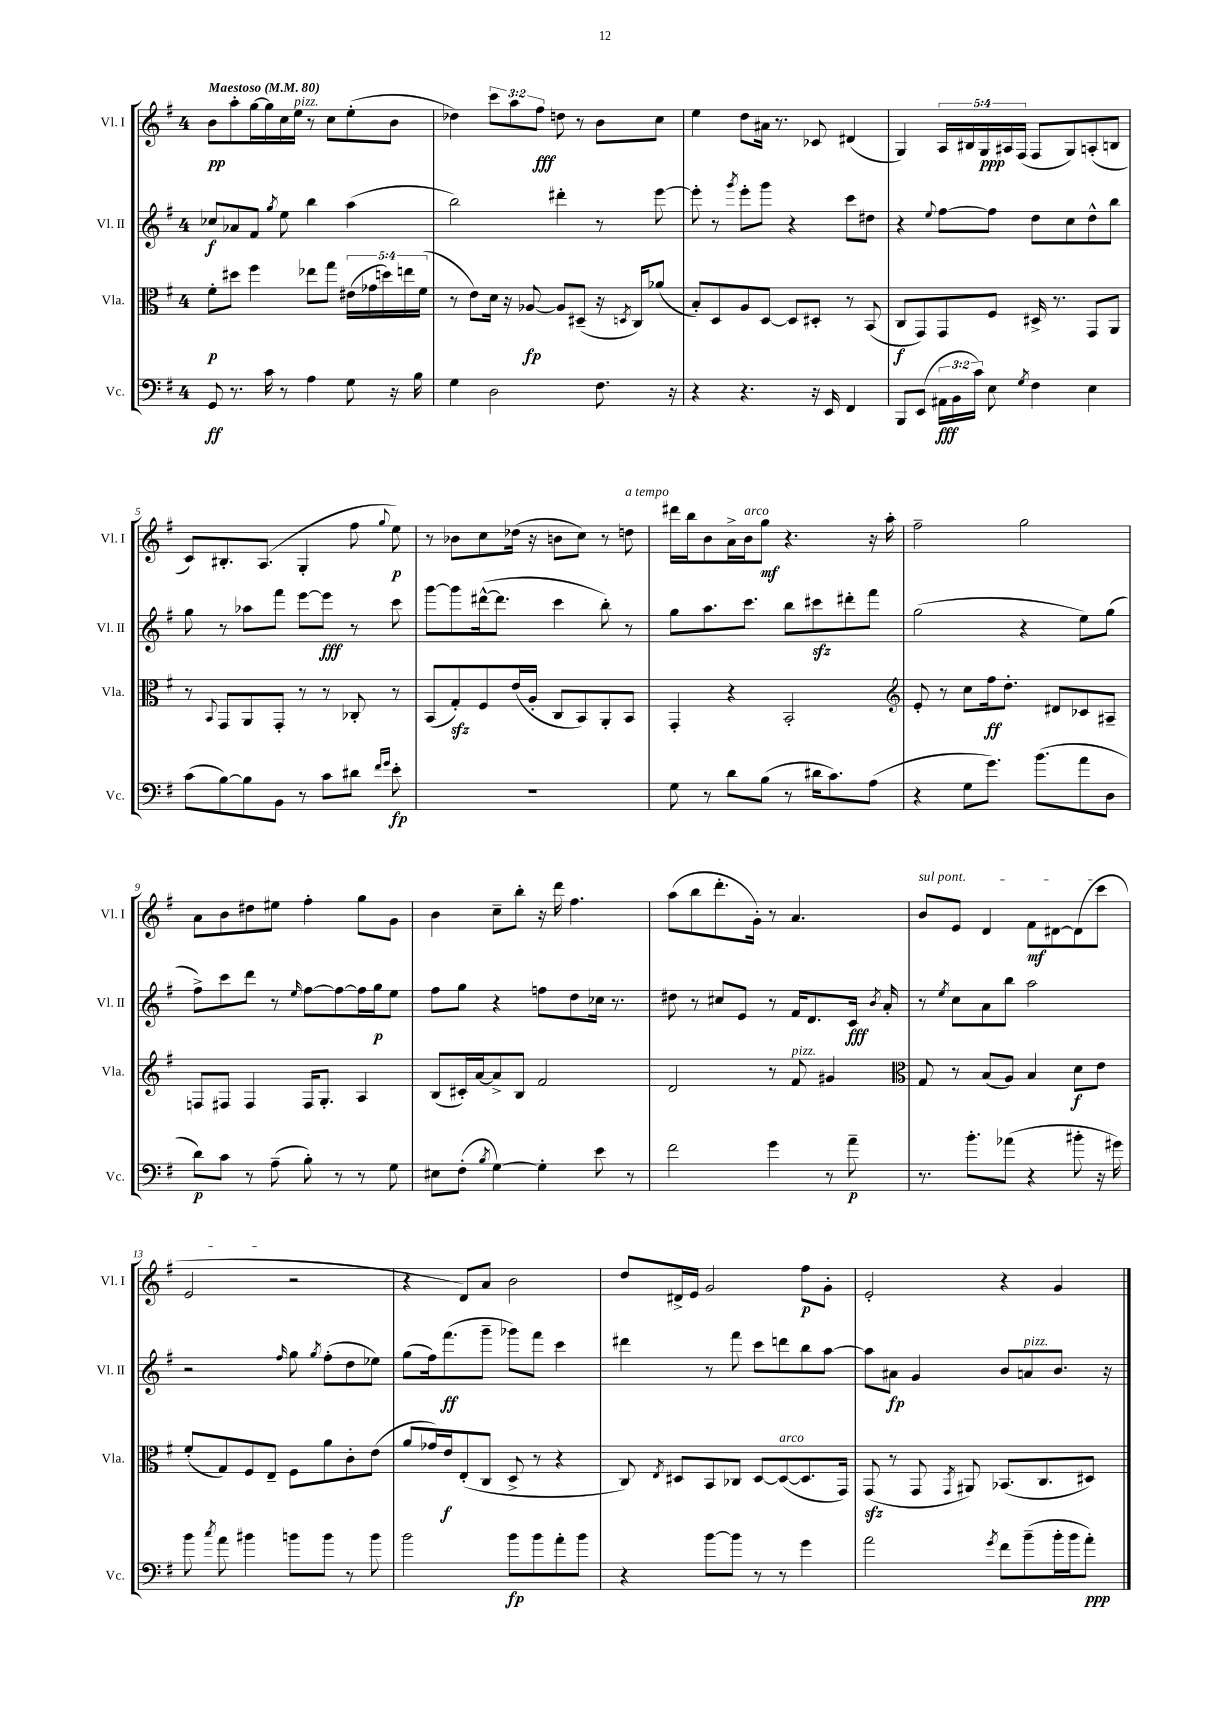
<<
\new StaffGroup <<
\new Staff = "s0" \with { instrumentName = "Vl. I" shortInstrumentName = "Vl. I" } {
    \clef treble \key g \major \once \override Staff.TimeSignature.style = #'single-digit \time 4/4 \override Staff.TupletNumber.text = #tuplet-number::calc-fraction-text \tempo "Maestoso" 4 = 80
    \autoBeamOff b'8[\pp a''8-. g''16~ g''16 c''16 e''16]^\markup { \italic "pizz." } r8 c''8[ e''8-.( b'8] |
    des''4) \tuplet 3/2 { c'''8[ a''8 fis''8]\fff } d''8 r8 b'8[ c''8] |
    e''4 d''8[ ais'16] r8. ces'8 dis'4( |
    g4) \tuplet 5/4 { a16[ bis16 g16\ppp ais16 fis16]( } fis8[ g8) a8-.( b8] |
    c'8[) bis8.-. a8.]( g4-. fis''8 \appoggiatura { g''8 } e''8\p) |
    r8 bes'8[ c''8 des''16]( r16 b'8[ c''8]) r8 d''8^\markup { \italic "a tempo" } |
    dis'''16[ b''16 b'8 a'16-> b'16^\markup { \italic "arco" } g''8]\mf r4. r16 a''16-. |
    fis''2-- g''2 |
    a'8[ b'8 dis''8 eis''8] fis''4-. g''8[ g'8] |
    b'4 c''8[-- b''8]-. r16 d'''16 fis''4. |
    a''8[( b''8 d'''8.-. g'16]-.) r8 a'4. |
    \once \override TextSpanner.bound-details.left.text = \markup { \italic "sul pont." } b'8[\startTextSpan e'8] d'4 fis'8[\mf dis'8~ dis'8( c'''8] |
    e'2\stopTextSpan r2 |
    r4 d'8[) a'8] b'2 |
    d''8[ dis'16-> e'16] g'2 fis''8[\p g'8]-. |
    e'2-. r4 g'4 \bar "|." |
}
\new Staff = "s1" \with { instrumentName = "Vl. II" shortInstrumentName = "Vl. II" } {
    \clef treble \key g \major \once \override Staff.TimeSignature.style = #'single-digit \time 4/4
    \autoBeamOff ces''8[\f aes'8 fis'8] \acciaccatura { g''8 } e''8 b''4 a''4( |
    b''2) dis'''4-. r8 e'''8~ |
    e'''8-. r8 \acciaccatura { g'''8 } e'''8[-. g'''8] r4 c'''8[ dis''8] |
    r4 \appoggiatura { e''8 } fis''8[~ fis''8] d''8[ c''8 d''8-^ b''8] |
    g''8 r8 aes''8[ fis'''8] e'''8[~ e'''8]\fff r8 c'''8 |
    g'''8[~ g'''8 dis'''16~-^( dis'''8.] c'''4 b''8-.) r8 |
    g''8[ a''8. c'''8.] b''8[ cis'''8\sfz dis'''8-. fis'''8] |
    g''2( r4 e''8[) g''8]( |
    fis''8[->) c'''8 d'''8] r8 \grace { e''16 } fis''8[~ fis''8~ fis''16 g''16\p e''8] |
    fis''8[ g''8] r4 f''8[ d''8 ces''16] r8. |
    dis''8 r8 cis''8[ e'8] r8 fis'16[ d'8. c'16]\fff \acciaccatura { b'8 } a'16-. |
    r8 \acciaccatura { e''8 } c''8[ a'8 b''8] a''2 |
    r2 \grace { fis''16 } g''8 \acciaccatura { g''8 } fis''8[-.( d''8 ees''8]) |
    g''8[( fis''16) fis'''8.\ff( g'''8]-- ges'''8[) fis'''8] c'''4 |
    dis'''4 r8 fis'''8 c'''8[ d'''8 b''8 a''8]~ |
    a''8[ ais'8]\fp g'4 b'8[ a'8^\markup { \italic "pizz." } b'8.] r16 \bar "|." |
}
\new Staff = "s2" \with { instrumentName = "Vla." shortInstrumentName = "Vla." } {
    \clef alto \key g \major \once \override Staff.TimeSignature.style = #'single-digit \time 4/4 \override Staff.TupletNumber.text = #tuplet-number::calc-fraction-text
    \autoBeamOff fis'8[-.\p dis''8] fis''4 ees''8[ g''8] \tuplet 5/4 { eis'16[( ges'16 d''16) e''16 fis'16]( } |
    r8 e'8[) d'16] r16 aes8~\fp aes8[ dis8]--( r16 \acciaccatura { d8 } c16[) aes'8]( |
    b8[-.) d8 a8 d8]~ d8[ dis8]-. r8 b,8( |
    c8[\f g,8) g,8 fis8] dis16-> r8. g,8[ a,8] |
    r8 \appoggiatura { b,8 } g,8[ a,8 g,8]-. r8 r8 ces8-. r8 |
    b,8[( g8-.\sfz) fis8 e'16( a16]-. c8[ b,8) a,8-. b,8] |
    g,4-. r4 b,2-. |
    \clef treble e'8-. r8 c''8[ fis''16\ff d''8.]-. dis'8[ ces'8 ais8]-- |
    f8[ fis8] fis4 fis16[ g8.]-. a4 |
    b8[( cis'16-.) a'16~ a'8-> b8] fis'2 |
    d'2 r8 fis'8^\markup { \italic "pizz." } gis'4 |
    \clef alto g8 r8 b8[( a8]) b4 d'8[\f e'8] |
    fis'8[-.( g8) fis8 e8]-- fis8[ a'8 c'8-. e'8]( |
    a'8[ ges'16) e'16\f e8-.( c8] d8-> r8 r4 |
    c8) \acciaccatura { e8 } dis8[ b,8 ces8] dis8[~ dis8~^\markup { \italic "arco" }( dis8. g,16]) |
    g,8\sfz( r8 g,8 \acciaccatura { g,8 } ais,8) bes,8.[( c8. dis8]) \bar "|." |
}
\new Staff = "s3" \with { instrumentName = "Vc." shortInstrumentName = "Vc." } {
    \clef bass \key g \major \once \override Staff.TimeSignature.style = #'single-digit \time 4/4 \override Staff.TupletNumber.text = #tuplet-number::calc-fraction-text
    \autoBeamOff g,8\ff r8. c'16 r8 a4 g8 r16 b16 |
    g4 d2 fis8. r16 |
    r4 r4. r16 e,16 fis,4 |
    b,,8[ e,8]( \tuplet 3/2 { ais,16[\fff b,16 c'16]) } e8 \acciaccatura { g8 } fis4 e4 |
    c'8[( b8~) b8 b,8] r8 c'8[ dis'8] \grace { fis'16[ g'16] } e'8-.\fp |
    R1 |
    g8 r8 d'8[ b8]( r8 dis'16[ c'8.) a8]( |
    r4 g8[ g'8.]) b'8.[( a'8 d8] |
    d'8[\p) c'8] r8 a8--( b8-.) r8 r8 g8 |
    eis8[ fis8]-.( \acciaccatura { b8 } g4~) g4-. e'8 r8 |
    fis'2 g'4 r8 a'8--\p |
    r8. b'8.[-. aes'8]( r4 bis'8-. r16 gis'16) |
    b'8 \acciaccatura { c''8 } a'8 bis'4 b'8[ b'8] r8 b'8 |
    b'2 b'8[\fp b'8 a'8-. b'8] |
    r4 b'8[~ b'8] r8 r8 g'4 |
    a'2 \acciaccatura { g'8 } fis'8[ b'8--( b'16-. b'16 a'8]-.\ppp) \bar "|." |
}
>>
>>
